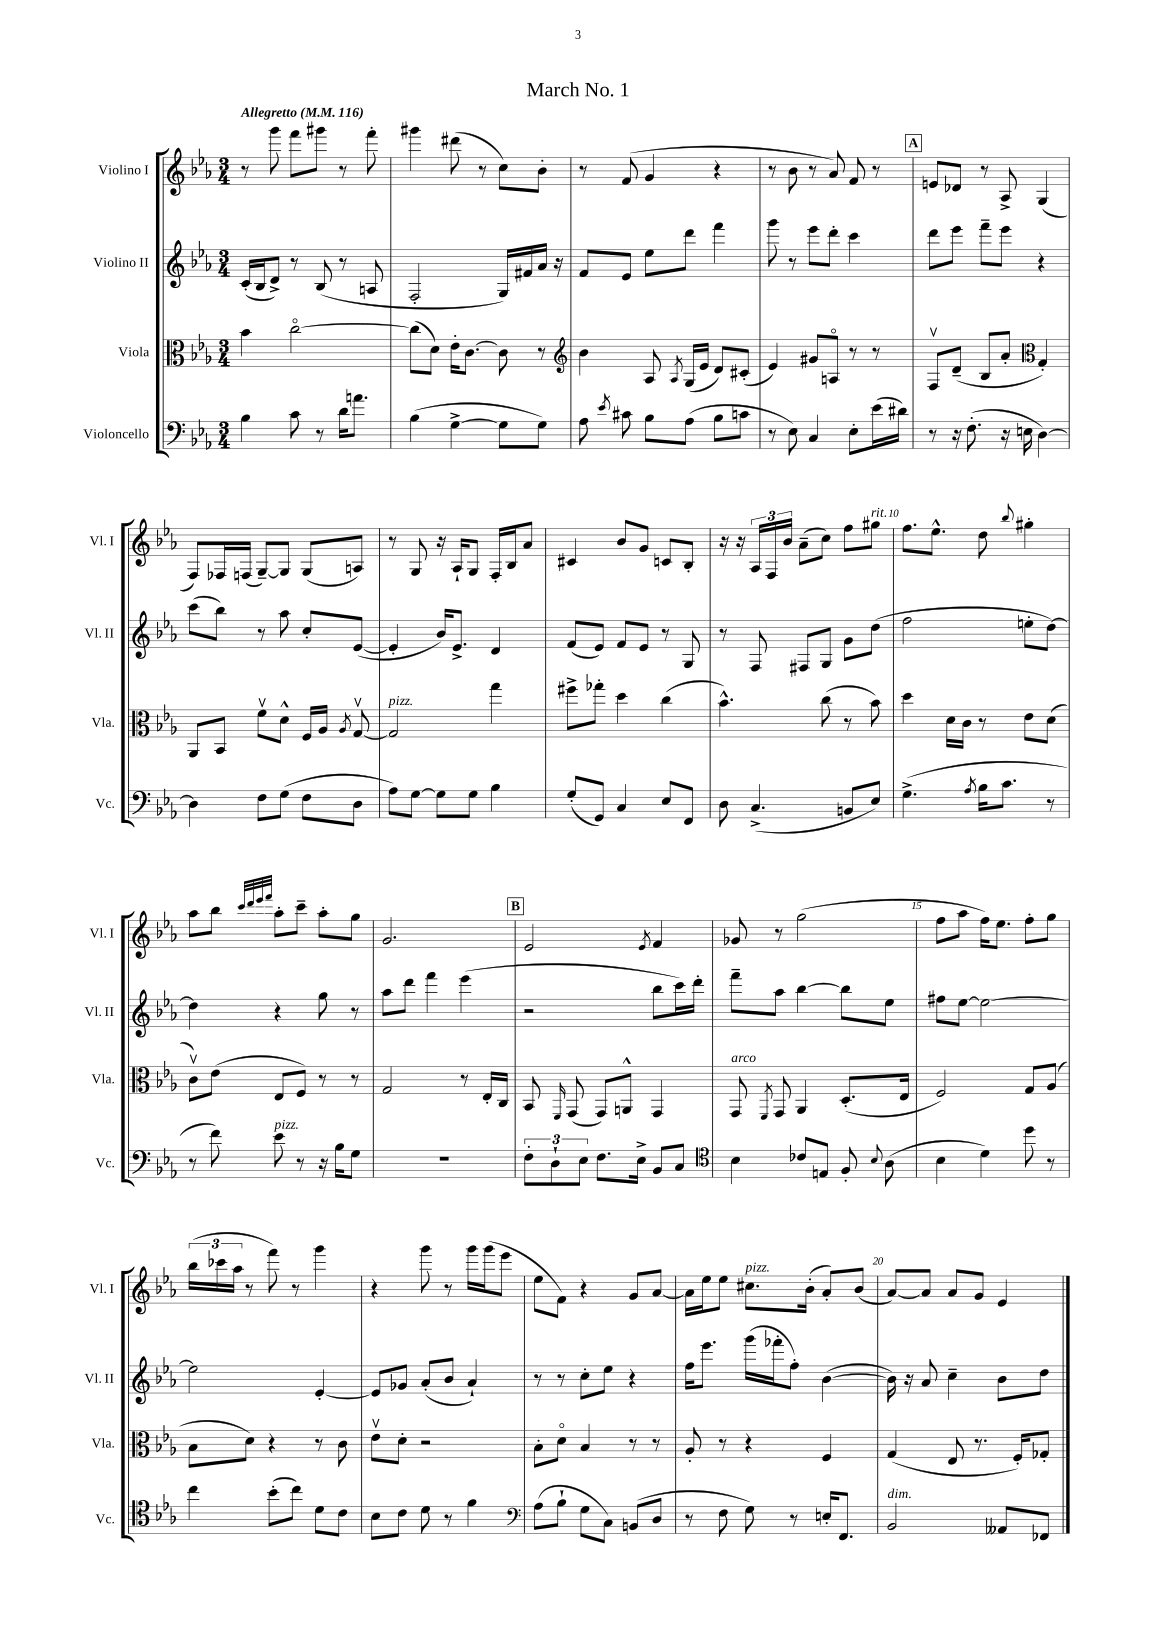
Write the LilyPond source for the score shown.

\header { title = "March No. 1" }
<<
\new StaffGroup <<
\new Staff = "s0" \with { instrumentName = "Violino I" shortInstrumentName = "Vl. I" } {
    \clef treble \key ees \major \numericTimeSignature \time 3/4 \tempo "Allegretto" 4 = 116
    \autoBeamOff r8 g'''8 f'''8[ gis'''8] r8 f'''8-. |
    gis'''4 dis'''8( r8 c''8[) bes'8]-. |
    r8 f'8( g'4 r4 |
    r8 bes'8 r8 aes'8) f'8 r8 |
    \mark \markup { \box "A" } e'8[ des'8] r8 aes8-> g4( |
    f8[) fes16 f16]( g8[~--) g8] g8[( a8]) |
    r8 g8 r16 aes16[-! g8] f16[-. bes16 aes'8] |
    cis'4 bes'8[ g'8] c'8[ bes8]-. |
    r16 r16 \tuplet 3/2 { aes16[ f16 bes'16] } aes'8[--( c''8]) f''8[ gis''8]^\markup { \italic "rit." } |
    f''8.[ ees''8.]-^ d''8 \appoggiatura { bes''8 } gis''4-. |
    aes''8[ bes''8] \grace { c'''32[ d'''32 ees'''32 f'''32] } aes''8[-. c'''8]-- aes''8[-. g''8] |
    g'2. |
    \mark \markup { \box "B" } ees'2 \acciaccatura { ees'8 } f'4 |
    ges'8 r8 g''2( |
    f''8[ aes''8] f''16[) ees''8.] f''8[-. g''8] |
    \tuplet 3/2 { bes''16[( ces'''16 aes''16] } r8 f'''8) r8 g'''4 |
    r4 g'''8 r8 g'''16[ g'''16( ees'''8] |
    ees''8[ f'8]) r4 g'8[ aes'8]~ |
    aes'16[ ees''16 ees''8] cis''8.[^\markup { \italic "pizz." } bes'16]-.( aes'8[-.) bes'8]( |
    aes'8[~) aes'8] aes'8[ g'8] ees'4 \bar "|." |
}
\new Staff = "s1" \with { instrumentName = "Violino II" shortInstrumentName = "Vl. II" } {
    \clef treble \key ees \major \numericTimeSignature \time 3/4
    \autoBeamOff c'16[-.( bes16 d'8]->) r8 bes8( r8 a8 |
    f2-. g16[) fis'16 aes'16] r16 |
    f'8[ ees'8] ees''8[ d'''8] f'''4 |
    g'''8 r8 ees'''8[ d'''8]-. c'''4 |
    \mark \markup { \box "A" } d'''8[ ees'''8] f'''8[-- ees'''8] r4 |
    c'''8[( bes''8]) r8 aes''8 c''8[-. ees'8]~( |
    ees'4-. bes'16[) ees'8.]-> d'4 |
    f'8[( ees'8]) f'8[ ees'8] r8 g8 |
    r8 f8 fis8[ g8] g'8[ d''8]( |
    f''2 e''8[-. d''8]~) |
    d''4 r4 g''8 r8 |
    aes''8[ d'''8] f'''4 ees'''4( |
    \mark \markup { \box "B" } r2 bes''8[ c'''16) d'''16]-. |
    f'''8[-- aes''8] bes''4~ bes''8[ ees''8] |
    fis''8[ ees''8]~ ees''2~ |
    ees''2 ees'4~-. |
    ees'8[ ges'8] aes'8[-.( bes'8] aes'4-!) |
    r8 r8 c''8[-. ees''8] r4 |
    f''16[ ees'''8.] g'''16[( fes'''16-. f''8]-.) bes'4~( |
    bes'16) r16 aes'8 c''4-- bes'8[ d''8] \bar "|." |
}
\new Staff = "s2" \with { instrumentName = "Viola" shortInstrumentName = "Vla." } {
    \clef alto \key ees \major \numericTimeSignature \time 3/4
    \autoBeamOff bes'4 c''2~\flageolet |
    c''8[( d'8]) ees'16[-. c'8.]~ c'8 r8 |
    \clef treble bes'4 aes8 \acciaccatura { aes8 } g16[( ees'16] d'8[) cis'8]-.( |
    ees'4) gis'8[ a8]\flageolet r8 r8 |
    \mark \markup { \box "A" } f8[\upbow d'8]--( bes8[ aes'8]-. \clef alto g4-.) |
    aes,8[ bes,8] f'8[\upbow d'8]-^ f16[ aes16] \acciaccatura { aes8 } g8~\upbow |
    g2^\markup { \italic "pizz." } g''4 |
    fis''8[-> ges''8]-. d''4 c''4( |
    bes'4.-^) c''8( r8 bes'8) |
    d''4 d'16[ c'16] r8 ees'8[ d'8]( |
    c'8[\upbow) ees'8]( ees8[ f8]) r8 r8 |
    g2 r8 ees16[-. c16] |
    \mark \markup { \box "B" } bes,8 \grace { f,16 } g,8( g,8[) a,8]-^ g,4 |
    g,8^\markup { \italic "arco" } \acciaccatura { f,8 } g,8 aes,4 d8.[-.( ees16] |
    f2) g8[ aes8]( |
    bes8[ d'8]) r4 r8 c'8 |
    ees'8[\upbow d'8]-. r2 |
    bes8[-. d'8]\flageolet bes4 r8 r8 |
    aes8-. r8 r4 f4 |
    g4( ees8 r8. f16[-.) ges8]-. \bar "|." |
}
\new Staff = "s3" \with { instrumentName = "Violoncello" shortInstrumentName = "Vc." } {
    \clef bass \key ees \major \numericTimeSignature \time 3/4
    \autoBeamOff bes4 c'8 r8 d'16[ a'8.] |
    bes4( g4~-> g8[ g8]) |
    aes8 \acciaccatura { ees'8 } cis'8 bes8[ aes8]( bes8[ c'8] |
    r8 ees8) c4 ees8[-. ees'16( dis'16]) |
    \mark \markup { \box "A" } r8 r16 f8.-.( r16 e16 d4~) |
    d4 f8[ g8]( f8[ d8] |
    aes8[) g8]~ g8[ g8] bes4 |
    g8[-.( g,8]) c4 ees8[ f,8] |
    d8 c4.->( b,8[ ees8]) |
    g4.->( \acciaccatura { aes8 } bes16[ c'8.] r8 |
    r8 f'8) ees'8^\markup { \italic "pizz." } r8 r16 bes16[ g8] |
    R2. |
    \mark \markup { \box "B" } \tuplet 3/2 { f8[-. d8-! ees8] } f8.[ ees16]-> bes,8[ c8] |
    \clef tenor bes4 ces'8[ e8] f8-. \appoggiatura { bes8 } aes8( |
    bes4 d'4) d''8 r8 |
    c''4 bes'8[-.( c''8]) d'8[ c'8] |
    bes8[ c'8] d'8 r8 f'4 |
    \clef bass aes8[( bes8]-! g8[ c8]) b,8[( d8] |
    r8 f8 g8) r8 e16[-. f,8.] |
    bes,2^\markup { \italic "dim." } aeses,8[ fes,8] \bar "|." |
}
>>
>>
\layout { \context { \Score \override BarNumber.break-visibility = ##(#f #t #t) barNumberVisibility = #(every-nth-bar-number-visible 5) } }
